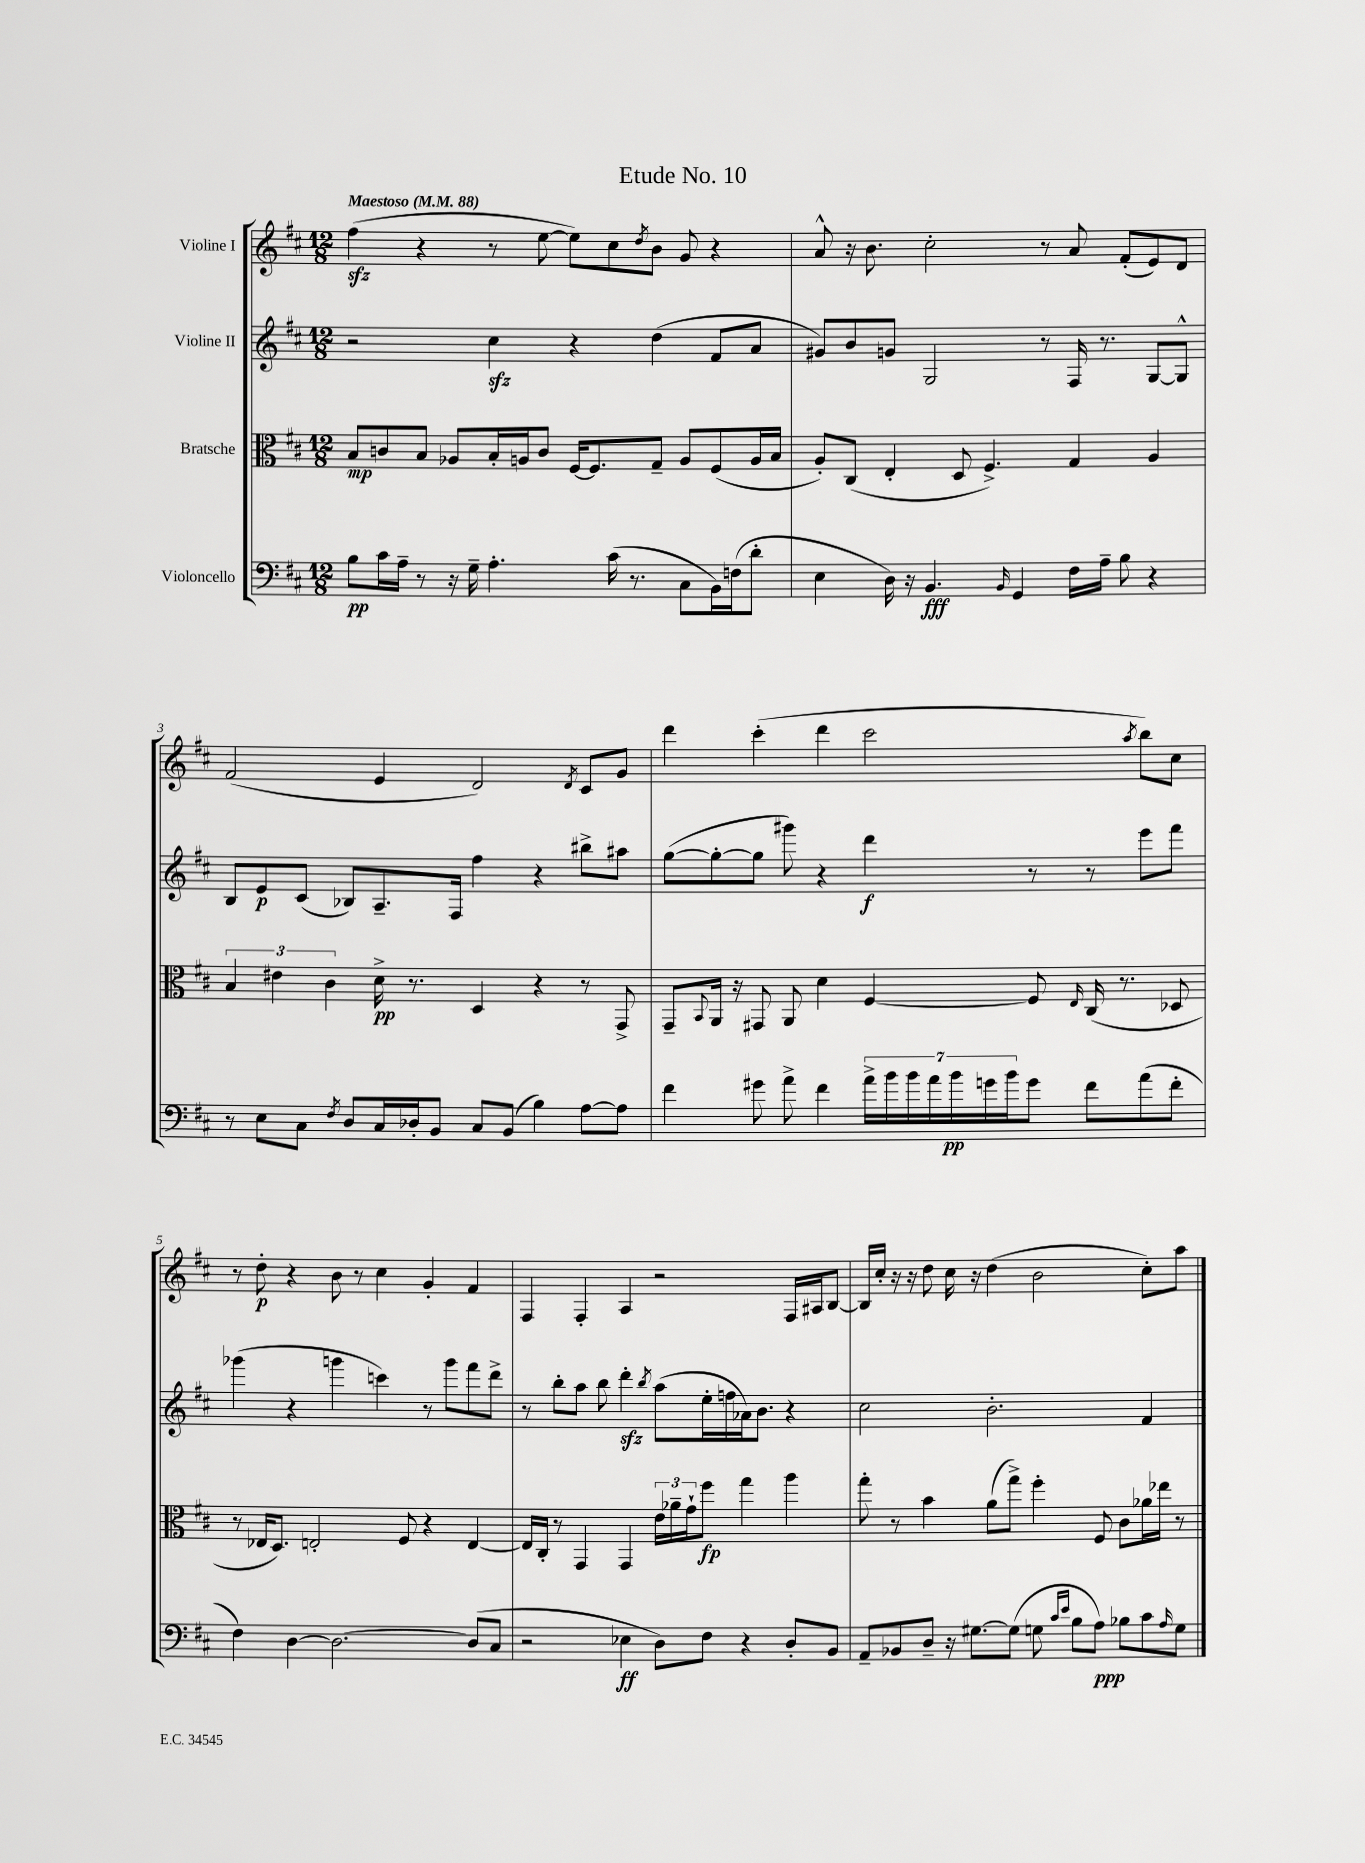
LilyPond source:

\header { title = "Etude No. 10" }
<<
\new StaffGroup <<
\new Staff = "s0" \with { instrumentName = "Violine I" } {
    \clef treble \key d \major \numericTimeSignature \time 12/8 \tempo "Maestoso" 4 = 88
    fis''4\sfz( r4 r8 e''8~ e''8) cis''8 \acciaccatura { d''8 } b'8 g'8 r4 |
    a'8-^ r16 b'8. cis''2-. r8 a'8 fis'8-.( e'8) d'8 |
    fis'2( e'4 d'2) \acciaccatura { d'8 } cis'8 g'8 |
    d'''4 cis'''4-.( d'''4 cis'''2 \acciaccatura { a''8 } b''8) cis''8 |
    r8 d''8-.\p r4 b'8 r8 cis''4 g'4-. fis'4 |
    fis4 fis4-. a4 r2 fis16 ais16 b8~ |
    b16 cis''16-. r16 r16 d''8 cis''16 r16 d''4( b'2 cis''8-.) a''8 \bar "|." |
}
\new Staff = "s1" \with { instrumentName = "Violine II" } {
    \clef treble \key d \major \numericTimeSignature \time 12/8
    r2 cis''4\sfz r4 d''4( fis'8 a'8 |
    gis'8) b'8 g'8 g2 r8 fis16 r8. g8~ g8-^ |
    b8 e'8\p cis'8( bes8) a8.-- fis16 fis''4 r4 bis''8-> ais''8 |
    g''8~( g''8~-. g''8 gis'''8) r4 d'''4\f r8 r8 e'''8 fis'''8 |
    ges'''4( r4 g'''4 c'''4) r8 g'''8 fis'''8 d'''8-> |
    r8 b''8-. a''8 b''8 d'''4-.\sfz \acciaccatura { b''8 } a''8( e''16-. f''16 aes'16) b'8. r4 |
    cis''2 b'2.-. fis'4 \bar "|." |
}
\new Staff = "s2" \with { instrumentName = "Bratsche" } {
    \clef alto \key d \major \numericTimeSignature \time 12/8
    b8\mp c'8 b8 aes8 b16-. a16 c'8 fis16~ fis8. g8-- a8 fis8( a16 b16 |
    a8-.) cis8( e4-. d8 fis4.->) g4 a4 |
    \tuplet 3/2 { b4 eis'4 cis'4 } d'16->\pp r8. d4 r4 r8 g,8-> |
    g,8-- \appoggiatura { b,8 } a,16 r16 gis,8 a,8 d'4 fis4~ fis8 \grace { e16 } cis16( r8. des8 |
    r8 ees16 d8.) e2-. fis8 r4 e4~ |
    e16 cis16-. r8 g,4 g,4 \tuplet 3/2 { e'16 aes'16-- g'16-! } fis''8\fp g''4 a''4 |
    g''8-. r8 b'4 a'8( g''8->) fis''4-. fis8 cis'8 aes'16 ees''16 r8 \bar "|." |
}
\new Staff = "s3" \with { instrumentName = "Violoncello" } {
    \clef bass \key d \major \numericTimeSignature \time 12/8
    b8\pp cis'16 a16-- r8 r16 g16-- a4.-. cis'16( r8. cis8 b,16) f16( d'8-. |
    e4 d16) r16 b,4.\fff \grace { b,16 } g,4 fis16 a16-- b8 r4 |
    r8 e8 cis8 \acciaccatura { fis8 } d8 cis16 des16-. b,8 cis8 b,8( b4) a8~ a8 |
    fis'4 gis'8 a'8-> fis'4 \tuplet 7/4 { a'16-> b'16 b'16 a'16 b'16\pp g'16 b'16 } g'8 fis'8 a'8( fis'8-. |
    fis4) d4~ d2.~ d8( cis8 |
    r2 ees4\ff d8) fis8 r4 d8-. b,8 |
    a,8-- bes,8 d8-- r16 gis8.~ gis8( g8 \grace { cis'16 e'16 } b8 a8\ppp) bes8 cis'8 \grace { a16 } g8 \bar "|." |
}
>>
>>
